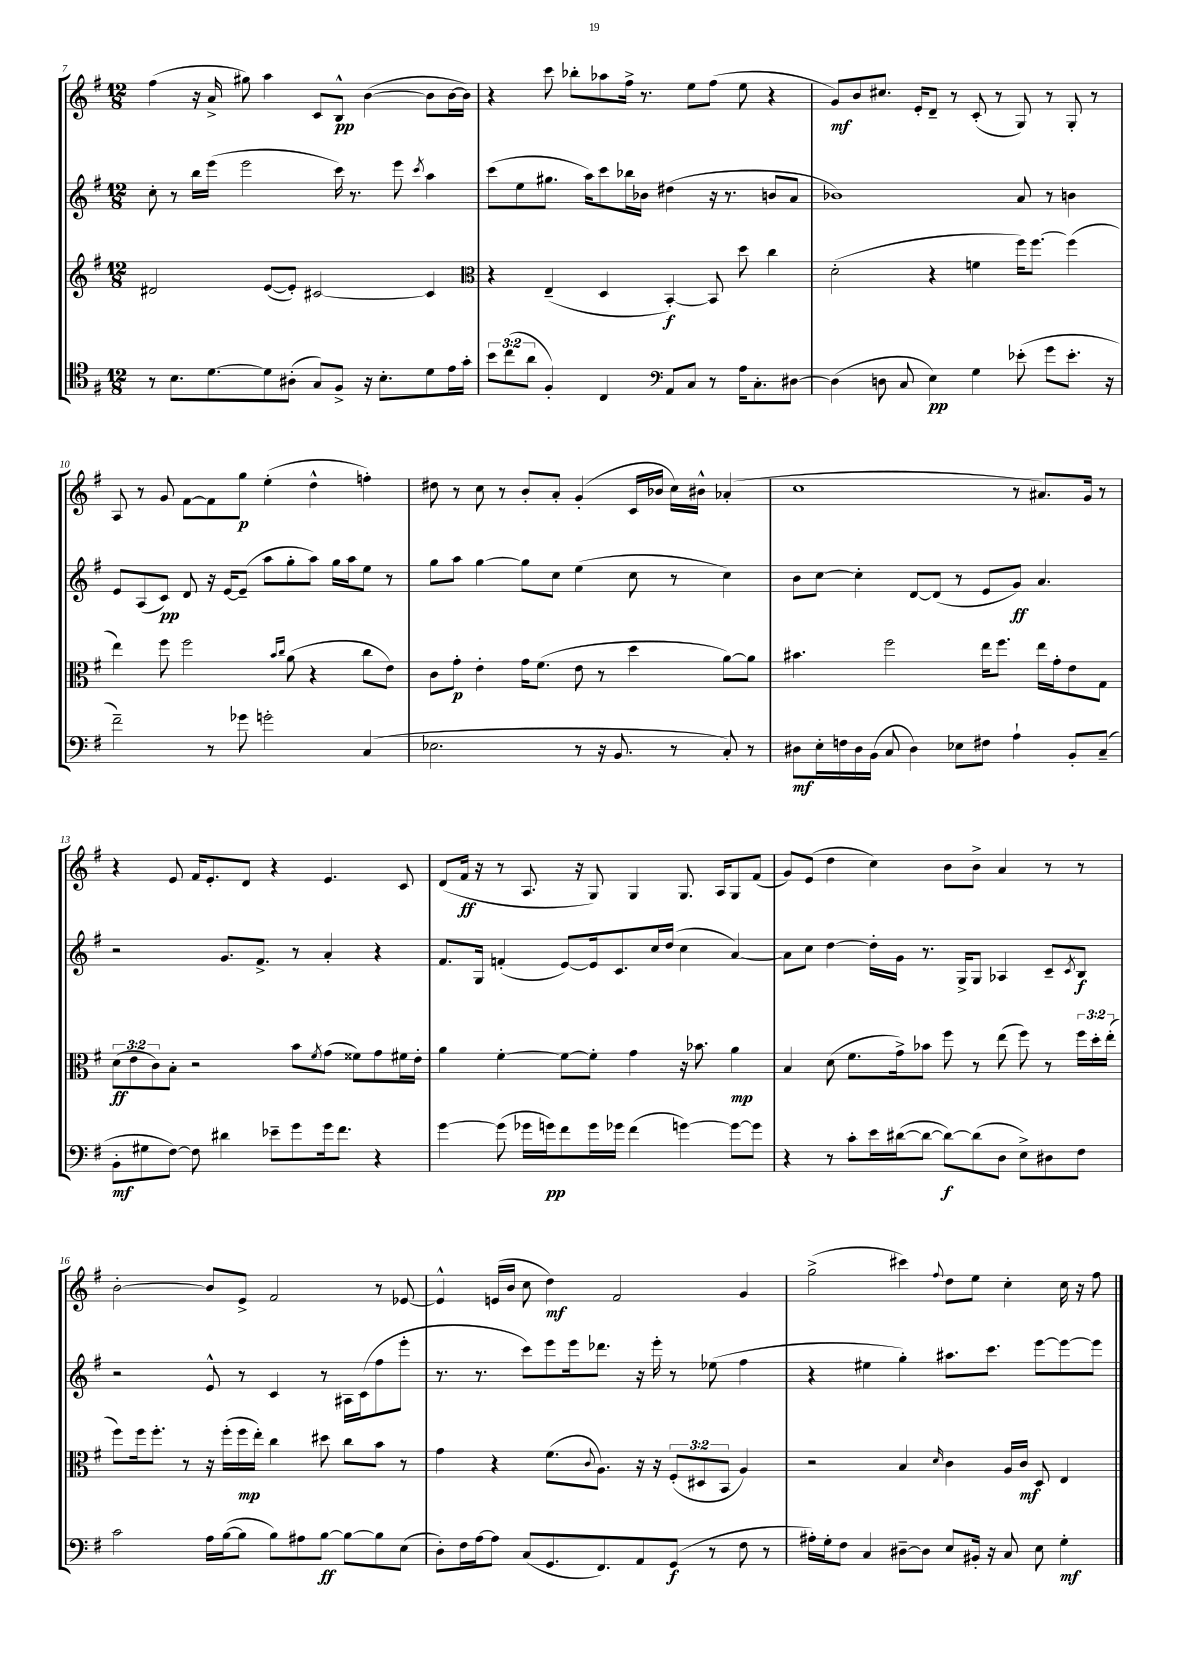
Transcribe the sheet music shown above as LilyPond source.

<<
\new StaffGroup <<
\new Staff = "s0" {
    \clef treble \key g \major \numericTimeSignature \time 12/8
    fis''4( r16 a'16-> gis''8) a''4 c'8 b8-^\pp b'4~( b'8 b'16~ b'16) |
    r4 c'''8 bes''8-. aes''8 fis''16-> r8. e''8 fis''8( e''8 r4 |
    g'8\mf) b'8 cis''8. e'16-. d'8-- r8 c'8-.( r8 g8) r8 g8-. r8 |
    a8 r8 g'8 fis'8~ fis'8 g''8\p e''4-.( d''4-^ f''4-.) |
    dis''8 r8 c''8 r8 b'8-. a'8-. g'4-.( c'16 bes'16 c''16) bis'16-^ aes'4-.( |
    c''1 r8 ais'8.) g'16 r8 |
    r4 e'8 fis'16 e'8.-. d'8 r4 e'4. c'8 |
    d'8( fis'16\ff r16 r8 a8. r16 g8) g4 g8. a16 g8 fis'8( |
    g'8) e'8( d''4 c''4) b'8 b'8-> a'4 r8 r8 |
    b'2~-. b'8 e'8-> fis'2 r8 ees'8~ |
    ees'4-^ e'16( b'16 c''8 d''4\mf) fis'2 g'4 |
    g''2->( cis'''4) \appoggiatura { fis''8 } d''8 e''8 c''4-. c''16 r16 fis''8 \bar "|." |
}
\new Staff = "s1" {
    \clef treble \key g \major \numericTimeSignature \time 12/8
    c''8-. r8 b''16 e'''16( e'''2 c'''16) r8. e'''8 \acciaccatura { c'''8 } a''4 |
    c'''8( e''8 gis''8. a''16) c'''8 bes''16 bes'16 dis''4( r16 r8. b'8 a'8 |
    bes'1) a'8 r8 b'4 |
    e'8 a8( c'8\pp) d'8 r16 e'16~ e'8--( a''8 g''8-. a''8) g''16 a''16 e''8 r8 |
    g''8 a''8 g''4~ g''8 c''8 e''4( c''8 r8 c''4) |
    b'8 c''8~ c''4-. d'8~ d'8( r8 e'8 g'8\ff) a'4. |
    r2 g'8. fis'8.-> r8 a'4-. r4 |
    fis'8. g16 f'4-.( e'8~) e'16 c'8. c''16 d''16( c''4 a'4~) |
    a'8 c''8 d''4~ d''16-. g'16 r8. g16-> g8 aes4 c'8-- \acciaccatura { c'8 } b8\f |
    r2 e'8-^ r8 c'4 r8 ais16 c'16( fis''8 e'''8-. |
    r8. r8. c'''8) e'''8 e'''16 des'''8. r16 e'''16-. r8 ees''8( fis''4 |
    r4 eis''4 g''4-.) ais''8. c'''8. e'''8~ e'''8~ e'''8 \bar "|." |
}
\new Staff = "s2" {
    \clef treble \key g \major \numericTimeSignature \time 12/8 \override Staff.TupletNumber.text = #tuplet-number::calc-fraction-text
    dis'2 e'8~( e'8-.) cis'2~ cis'4 |
    \clef alto r4 e4--( d4 b,4~-.\f) b,8 d''8 c''4 |
    d'2-.( r4 f'4 fis''16) fis''8.~ fis''4( |
    e''4) fis''8 fis''2 \grace { b'16 c''16 } a'8( r4 c''8 e'8) |
    c'8 g'8-.\p e'4-. g'16 fis'8.( e'8 r8 d''4 a'8~) a'8 |
    bis'4. fis''2 e''16 fis''8. e''16 g'16-. e'8 g8 |
    \tuplet 3/2 { d'8\ff( e'8 c'8) } b8-. r2 b'8 \acciaccatura { fis'8 } g'8( fisis'8) g'8 fis'16 e'16-. |
    a'4 fis'4~-. fis'8~ fis'8-. g'4 r16 bes'8. a'4\mp |
    b4 d'8( fis'8. g'16->) bes'8 fis''8 r8 e''8( fis''8) r8 \tuplet 3/2 { fis''16 d''16-. e''16-.( } |
    fis''8) fis''16 fis''8.-. r8 r16 fis''16-.( fis''16\mp e''16-.) c''4 dis''8 c''8 b'8 r8 |
    g'4 r4 fis'8.( \appoggiatura { c'8 } a8.) r16 r16 \tuplet 3/2 { fis8-.( dis8 b,8 } a4) |
    r2 b4 \grace { d'16 } c'4 a16 c'16\mf d8 e4 \bar "|." |
}
\new Staff = "s3" {
    \clef tenor \key g \major \numericTimeSignature \time 12/8 \override Staff.TupletNumber.text = #tuplet-number::calc-fraction-text
    r8 b8. d'8.~ d'8 ais8-.( g8) fis8-> r16 b8.-. d'8 e'16 g'16-. |
    \tuplet 3/2 { b'8 c''8( a'8 } fis4-.) c4 \clef bass a,8 c8 r8 a16 c8.-. dis8~ |
    dis4( d8 c8 e4\pp) g4 ees'8-.( g'8 ees'8.-. r16 |
    fis'2--) r8 ges'8 g'2-. c4( |
    ees2. r8 r16 b,8. r8 c8-.) r8 |
    dis8\mf e16-. f16 dis16 b,16( c8 dis4) ees8 fis8 a4-! b,8-. c8--( |
    b,8-.\mf gis8 fis8~) fis8 dis'4 ees'8-- g'8 g'16 fis'8. r4 |
    g'4~ g'8( ges'16 g'16\pp) fis'8 g'16 ges'16 fis'4( g'4~) g'8~ g'8 |
    r4 r8 c'8-. e'16 dis'16~( dis'8~ dis'8~\f) dis'8( d8 e8->) dis8 fis8 |
    c'2 a16 b16~( b8 b8) ais8 b8~\ff b8~ b8 e8( |
    d8-.) fis16 a16~ a8 c8( g,8. fis,8.) a,8 g,8\f( r8 fis8 r8 |
    ais16-.) g16-. fis8 c4 dis8~-- dis8 e8 bis,16-. r16 c8 e8 g4-.\mf \bar "|." |
}
>>
>>
\layout { \context { \Score currentBarNumber = #7 } }
